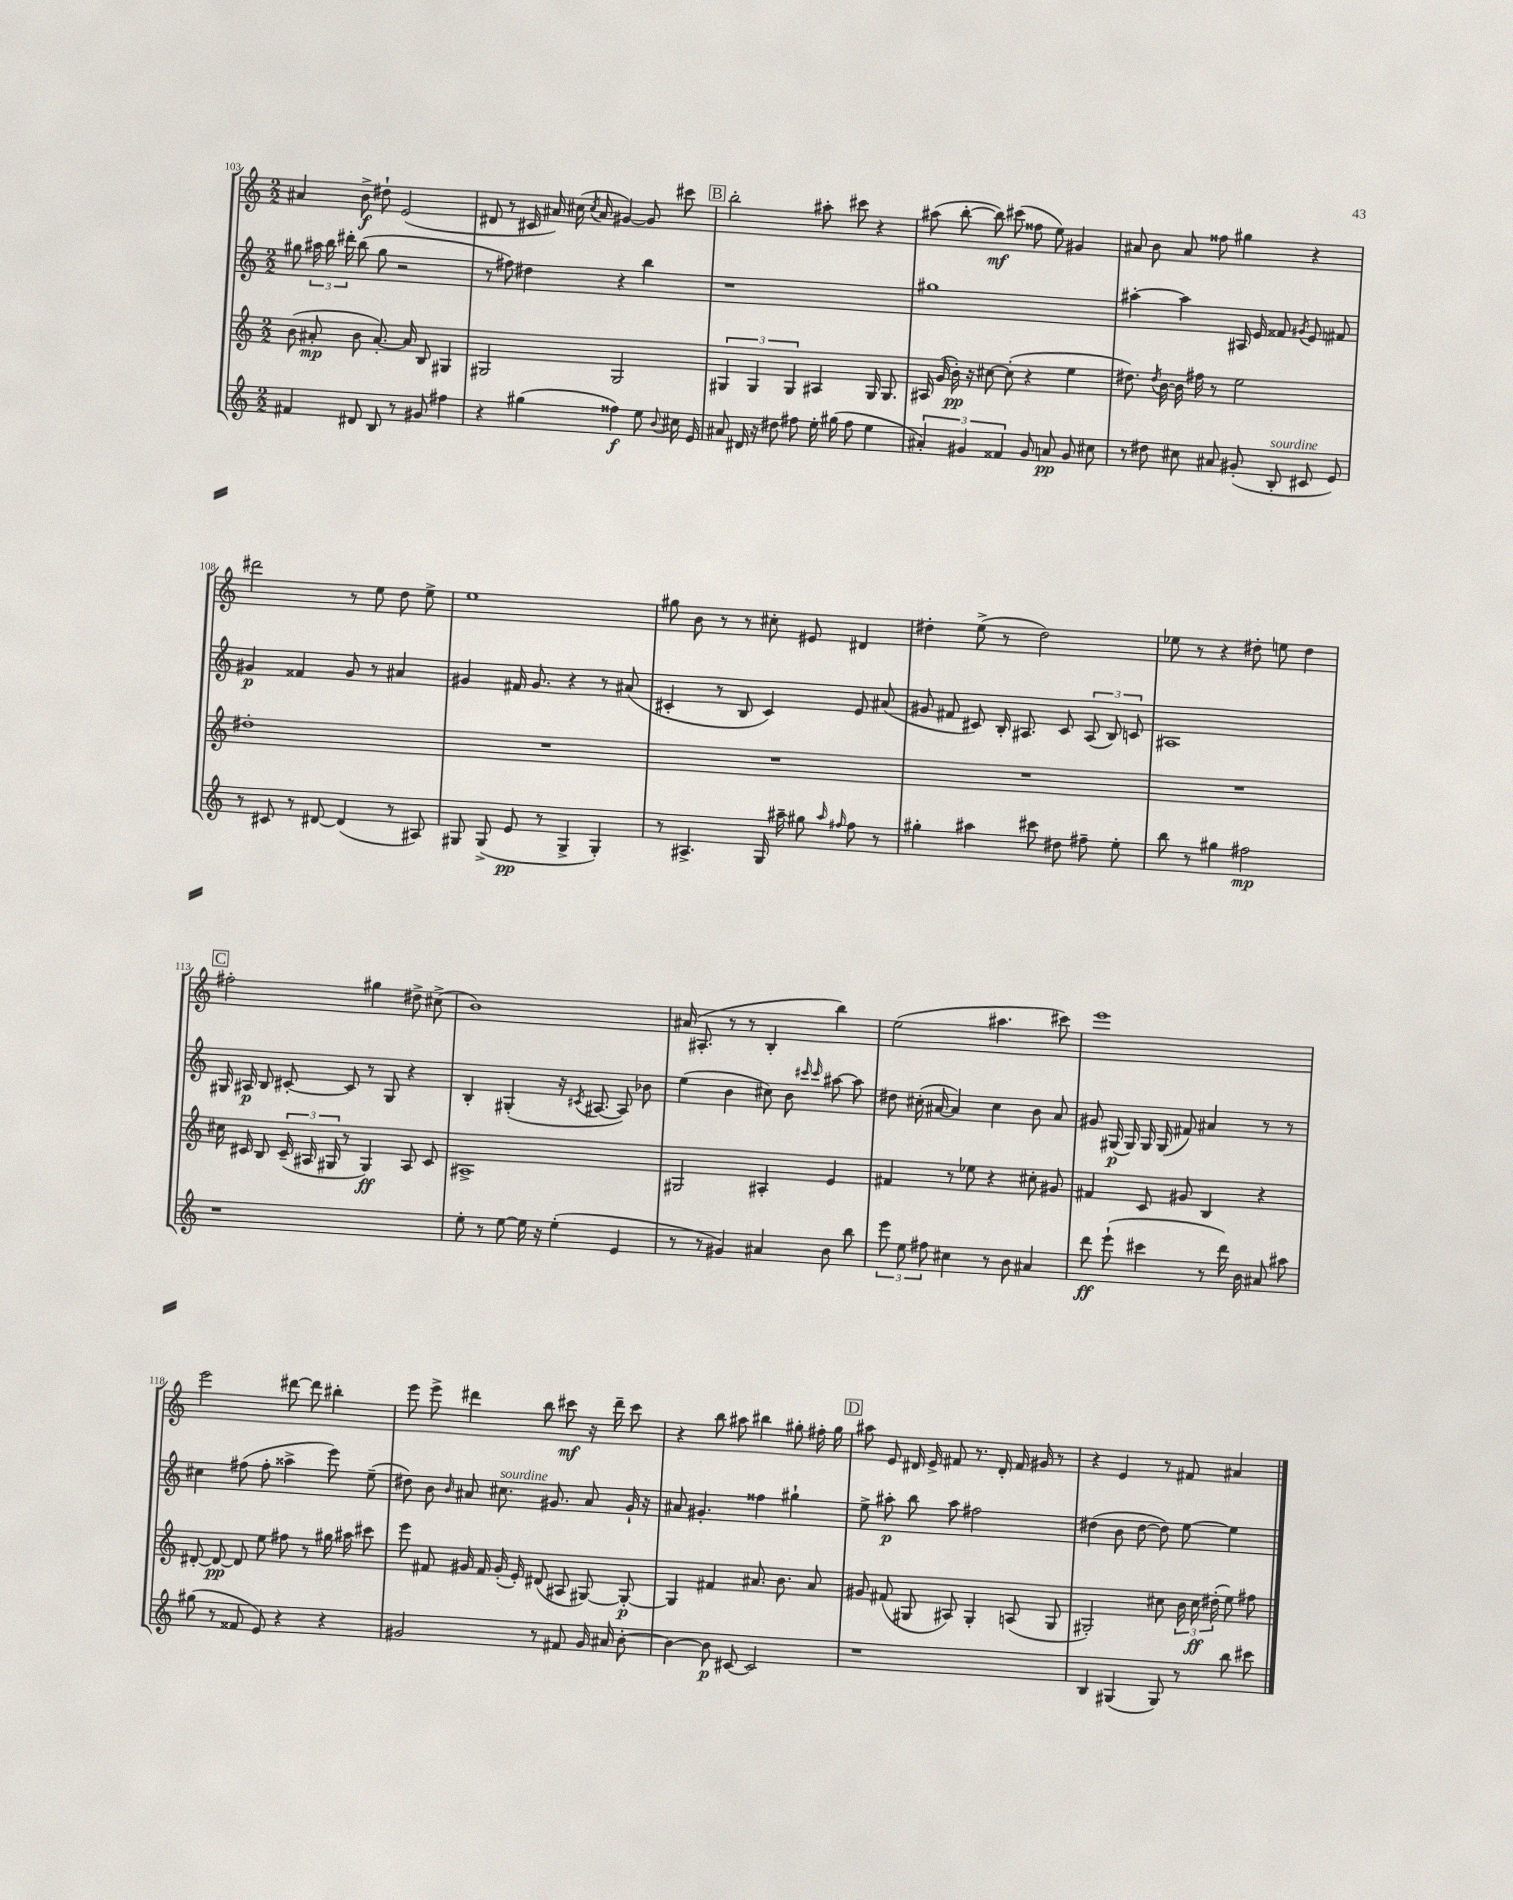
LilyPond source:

<<
\new StaffGroup <<
\new Staff = "s0" {
    \clef treble \key c \major \numericTimeSignature \time 2/2
    \autoBeamOff ais'4 b'8->\f dis''8-! e'2( |
    dis'8 r8 cis'16 ais'16) cis''16( \acciaccatura { cis''8 } ais'16 gis'4~) gis'8 cis'''8 |
    \mark \markup { \box "B" } b''2-. ais''8-. cis'''8 r4 |
    ais''8( b''8~-. b''8\mf) cis'''8( fisis''8 e''8) gis'4 |
    ais'8 b'8 ais'8 fisis''8 gis''4 r4 |
    dis'''2 r8 e''8 d''8 e''8-> |
    e''1 |
    gis''8 b'8 r8 r8 cis''8-. eis'8 dis'4 |
    dis''4-. e''8->( r8 dis''2) |
    ees''8 r8 r4 dis''8-. e''8 dis''4 |
    \mark \markup { \box "C" } fis''2-. gis''4 dis''8-> cis''8->( |
    b'1) |
    ais'16( ais8.-. r8 r8 b4-. b''4) |
    e''2( ais''4. cis'''8) |
    e'''1 |
    e'''2 dis'''8~ dis'''8 bis''4-. |
    e'''8 e'''8-> dis'''4 b''8 cis'''8\mf r16 dis'''16-- cis'''8 |
    r4 b''8 ais''8 bis''4 gis''8-. fis''16-. gis''16 |
    \mark \markup { \box "D" } ais''8 e'8 dis'16 e'16-> fis'8 r8. dis'16-. fis'16 gis'16 r8 |
    r4 e'4 r8 fis'8 ais'4 \bar "|." |
}
\new Staff = "s1" {
    \clef treble \key c \major \numericTimeSignature \time 2/2
    \autoBeamOff gis''8 \tuplet 3/2 { ais''16 b''16 dis'''16-. } b''8( gis''8 r2 |
    r8 fis''8) dis''4 r4 b''4 |
    \mark \markup { \box "B" } r1 |
    gis''1 |
    ais''4~-. ais''4 ais16 e'16 fisis'8 \acciaccatura { gis'8 } e'8 fis'8 |
    gis'4\p fisis'4 gis'8 r8 ais'4 |
    gis'4 fis'16 gis'8. r4 r8 ais'8( |
    cis'4-. r8 b8 cis'4) e'8 ais'8( |
    gis'8 fis'8 cis'8) b16-. ais8. cis'8 \tuplet 3/2 { ais8( b8) c'8 } |
    ais1 |
    \mark \markup { \box "C" } gis16 ais16\p b8 cis'8~-. cis'8 r8 gis8 r4 |
    b4-. gis4-.( r16 \acciaccatura { cis'8 } ais8.~ ais8) bes'8 |
    e''4( b'4 cis''8) b'8 \grace { cis'''16 cis'''16 } ais''8~ ais''8 |
    dis''8 cis''16-.( ais'16~ ais'4) cis''4 b'8 ais'8 |
    gis'8 gis16\p( gis16) gis16 gis16( fis'8) ais'4 r8 r8 |
    cis''4 fis''8( fis''8-. aisis''4-> e'''8) e''8--( |
    dis''8) b'8 \grace { b'16 } ais'8 cis''8.^\markup { \italic "sourdine" } gis'8. ais'8 gis'16-! r16 |
    ais'8 gis'4.-. fisis''4 gis''4-! |
    \mark \markup { \box "D" } e''8-> ais''8-.\p b''8 ais''8 fis''2 |
    dis''4( b'8 dis''8~ dis''8) e''8~ e''4 \bar "|." |
}
\new Staff = "s2" {
    \clef treble \key c \major \numericTimeSignature \time 2/2
    \autoBeamOff b'8( ais'8-.\mp b'8 ais'8.~-.) ais'16 b8 gis4 |
    gis2 gis2 |
    \mark \markup { \box "B" } \tuplet 3/2 { gis4 gis4 gis4 } ais4 gis16 gis8. |
    ais16 g'16( b'16-.\pp) r16 cis''8~ cis''8-.( r4 e''4 |
    dis''8.) \acciaccatura { dis''8 } b'16~ b'16 fis''16 r8 e''2 |
    dis''1-. |
    R1 |
    R1 |
    R1 |
    R1 |
    \mark \markup { \box "C" } cis''16 cis'16 b8 \tuplet 3/2 { cis'16--( ais16 gis16 } r8 gis4\ff) ais8 cis'8 |
    ais1-> |
    gis2 ais4-. e'4 |
    fis'4 r8 ees''8 r4 cis''8-. gis'8 |
    fis'4 c'8 gis'8 b4 r4 |
    dis'8~-. dis'8~\pp dis'8 e''8 fis''8 r8 gis''16 ais''16 cis'''8 |
    e'''8 fis'8 gis'16 fis'16 gis'16-.( e'16-.) dis'8( ais8 gis8~) gis8~-.\p |
    gis4 fis'4 ais'8. b'8. ais'8 |
    \mark \markup { \box "D" } gis'8 fis'8( gis8 ais8) gis4-. a8( gis8 |
    gis2-.) cis''8 \tuplet 3/2 { b'16 cis''16\ff dis''16-.( } e''8) fis''8 \bar "|." |
}
\new Staff = "s3" {
    \clef treble \key c \major \numericTimeSignature \time 2/2
    \autoBeamOff fis'4 dis'8 b8 r8 gis'8 fis''4 |
    r4 gis''4( fisis''4\f) e''8 \appoggiatura { b'8 } cis''16 e'16 |
    \mark \markup { \box "B" } ais'8 dis'16 r16 dis''8 fis''8 e''16-. gis''16( fis''8 e''4 |
    \tuplet 3/2 { ais'4-.) gis'4 fisis'4 } gis'8 a'8\pp gis'8 cis''8 |
    r8 dis''8 cis''8 ais'8 gis'8-.( b8-.^\markup { \italic "sourdine" } cis'8 e'8) |
    r8 cis'8 r8 dis'8~ dis'4( r8 ais8) |
    gis8 gis8->( e'8\pp r8 gis4-> gis4-.) |
    r8 ais4.-> g16 ais''16-- gis''8 \grace { ais''16 fis''16 } fis''8 r8 |
    gis''4-. ais''4 cis'''8 dis''8 fis''8-- e''8-. |
    b''8 r8 gis''4 fis''2\mp |
    \mark \markup { \box "C" } r1 |
    e''8-. r8 e''8~ e''16 r16 e''4-.( e'4 |
    r8 r8 gis'4) ais'4 b'8 b''8 |
    \tuplet 3/2 { e'''8 e''8 fis''8 } cis''4 r8 b'8 ais'4 |
    d'''8\ff e'''8-!( cis'''4 r8 d'''16) b'16 ais'8 ais''8 |
    gis''8( r8 fisis'8 e'8) r4 r4 |
    gis'2 r8 fis'8 gis'16 ais'16 b'8~-. |
    b'4~ b'8\p cis'8~ cis'2 |
    \mark \markup { \box "D" } r1 |
    b4 gis4( gis8) r8 b''8 cis'''8 \bar "|." |
}
>>
>>
\layout { \context { \Score currentBarNumber = #103 } }
